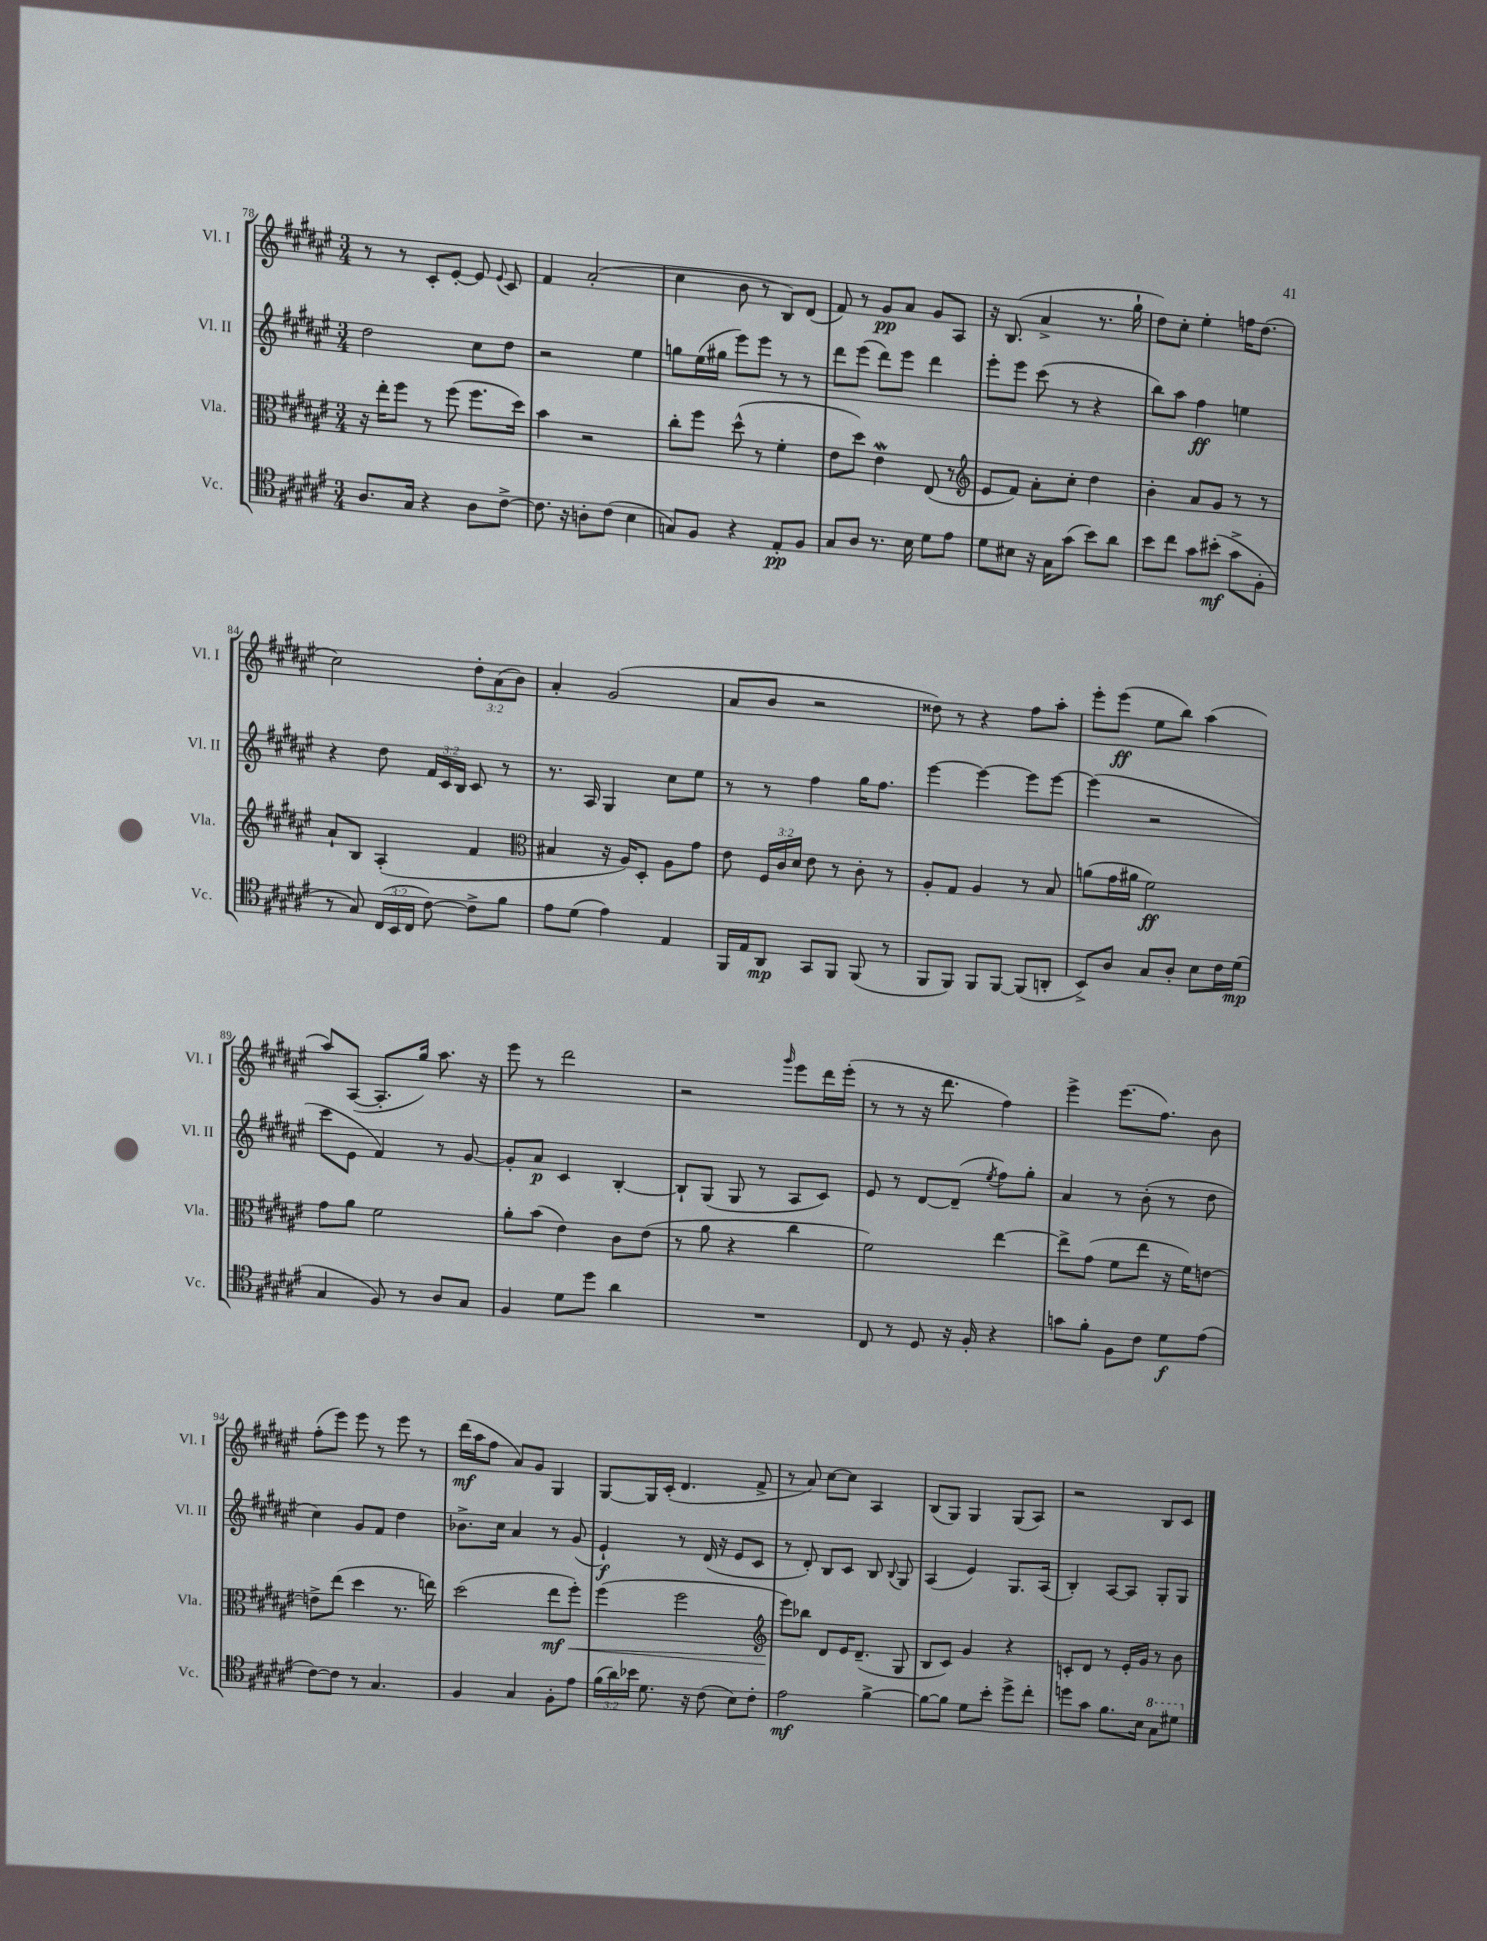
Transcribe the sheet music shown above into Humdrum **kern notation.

**kern	**dynam	**kern	**dynam	**kern	**dynam	**kern	**dynam
*part4	*part4	*part3	*part3	*part2	*part2	*part1	*part1
*staff4	*staff4	*staff3	*staff3	*staff2	*staff2	*staff1	*staff1
*I"Vc.	*	*I"Vla.	*	*I"Vl. II	*	*I"Vl. I	*
*I'Vc.	*	*I'Vla.	*	*I'Vl. II	*	*I'Vl. I	*
*clefC4	*	*clefC3	*	*clefG2	*	*clefG2	*
*k[f#c#g#d#a#e#]	*	*k[f#c#g#d#a#e#]	*	*k[f#c#g#d#a#e#]	*	*k[f#c#g#d#a#e#]	*
*M3/4	*	*M3/4	*	*M3/4	*	*M3/4	*
=78	=78	=78	=78	=78	=78	=78	=78
8.A#/L	.	16r	.	2dd#\	.	8r	.
.	.	16ee#'\KL	.	.	.	.	.
.	.	8ff#\J	.	.	.	8r	.
16G#/Jk	.	.	.	.	.	.	.
4r	.	8r	.	.	.	8c#'/L	.
.	.	(8ff#\	.	.	.	[8e#'/J	.
8A#\L	.	8.ff#\L	.	8cc#\L	.	8e#/]	.
.	.	.	.	.	.	8qqe#/	.
[8c#^\J	.	.	.	8dd#\J	.	8c#/	.
.	.	16dd#\Jk)	.	.	.	.	.
=79	=79	=79	=79	=79	=79	=79	=79
8.c#\]	.	4b\	.	2r	.	4f#/	.
16r	.	.	.	.	.	.	.
8An'\L	.	2r	.	.	.	(2a#'/	.
(8c#\J	.	.	.	.	.	.	.
4B\	.	.	.	4ee#\	.	.	.
=80	=80	=80	=80	=80	=80	=80	=80
8Gn/L)	.	8cc#'\L	.	8ggn\L	.	4cc#\	.
8F#/J	.	8ff#\J	.	(16ee#\L	.	.	.
.	.	.	.	16gg#X\JJ	.	.	.
4r	.	(8dd#^^\	.	8eee#\L)	.	8b\	.
.	.	8r	.	8eee#\J	.	8r	.
8E#'/L	pp	4f#'\	.	8r	.	8B/L)	.
8F#/J	.	.	.	8r	.	(8d#/J	.
=81	=81	=81	=81	=81	=81	=81	=81
8G#/L	.	8e#\L	.	8ddd#\L	.	8f#/)	.
8A#/J	.	8dd#\J)	.	(8eee#\J	.	8r	.
8.r	.	4e#W\	.	8ddd#\L)	.	8g#/L	pp
.	.	.	.	8eee#\J	.	8a#/J	.
16B\	.	.	.	.	.	.	.
8d#\L	.	(8E#/	.	4ddd#\	.	8g#/L	.
8e#\J	.	8r	.	.	.	8A#/J	.
=82	=82	=82	=82	=82	=82	=82	=82
*	*	*clefG2	*	*	*	*	*
8d#\L	.	8e#/L	.	8eee#'\L	.	16r	.
.	.	.	.	.	.	(8.B/	.
8B#X\J	.	8f#/J)	.	8eee#\J	.	.	.
16r	.	8a#'\L	.	(8ccc#\	.	4a#^/	.
16G#\KL	.	.	.	.	.	.	.
(8g#\J	.	8cc#'\J	.	8r	.	.	.
8b\L)	.	4dd#\	.	4r	.	8.r	.
8a#\J	.	.	.	.	.	.	.
.	.	.	.	.	.	16gg#`\	.
=83	=83	=83	=83	=83	=83	=83	=83
8b\L	.	4b'\	.	8bb\L)	.	8dd#\L)	.
8cc#\J	.	.	.	8aa#\J	.	8cc#'\J	.
8g#\L	.	8a#/L	.	4ff#\	ff	4ee#'\	.
(8b#X'\J	mf	8g#/J	.	.	.	.	.
8g#^\L	.	8r	.	4een\	.	16ffn\KL	.
.	.	.	.	.	.	(8.dd#\J	.
8F#'\J	.	8r	.	.	.	.	.
!!LO:LB:g=z
=84	=84	=84	=84	=84	=84	=84	=84
8r	.	8a#`/L	.	4r	.	2cc#\)	.
8G#/)	.	8B/J	.	.	.	.	.
(24C#/LL	.	(4A#'/	.	8dd#\	.	.	.
24BB/	.	.	.	.	.	.	.
24C#/JJ	.	.	.	.	.	.	.
[8c#\)	.	.	.	24f#/LL	.	.	.
.	.	.	.	24c#/	.	.	.
.	.	.	.	24B/JJ	.	.	.
8c#^\L]	.	4f#/	.	8c#/	.	12dd#'\L	.
.	.	.	.	.	.	(12a#\	.
8f#\J	.	.	.	8r	.	.	.
.	.	.	.	.	.	12b\J)	.
=85	=85	=85	=85	=85	=85	=85	=85
*	*	*clefC3	*	*	*	*	*
8e#\L	.	4B#X/	.	8.r	.	4a#'/	.
(8d#\J	.	.	.	.	.	.	.
.	.	.	.	16A#/	.	.	.
4e#\)	.	16r	.	4G#/	.	(2g#/	.
.	.	16A#/KL)	.	.	.	.	.
.	.	8D#'/J	.	.	.	.	.
4E#/	.	8A#\L	.	8cc#\L	.	.	.
.	.	8g#\J	.	8ee#\J	.	.	.
=86	=86	=86	=86	=86	=86	=86	=86
16FF#/LL	.	8e#\	.	8r	.	8a#/L	.
16E#/J	.	.	.	.	.	.	.
8AA#/J	mp	24F#/LL	.	8r	.	8b/J	.
.	.	24c#/	.	.	.	.	.
.	.	24d#/JJ	.	.	.	.	.
8GG#/L	.	8e#\	.	4ff#\	.	2r	.
8FF#/J	.	8r	.	.	.	.	.
(8FF#/	.	8c#'\	.	16gg#\KL	.	.	.
.	.	.	.	8.ff#\J	.	.	.
8r	.	8r	.	.	.	.	.
=87	=87	=87	=87	=87	=87	=87	=87
8FF#/L	.	8A#'/L	.	[4eee#\	.	8dd##X\)	.
8FF#/J)	.	8G#/J	.	.	.	8r	.
8FF#/L	.	4A#/	.	4eee#\_	.	4r	.
[8FF#/J	.	.	.	.	.	.	.
(8FF#/L]	.	8r	.	8eee#\L]	.	8ff#\L	.
8AAn'/J	.	8B/	.	[8eee#\J	.	8aa#'\J	.
=88	=88	=88	=88	=88	=88	=88	=88
8BB^/L)	.	(8an\L	.	(4eee#\]	.	8eee#'\L	.
8A#/J	.	16g#\L	.	.	.	(8eee#\J	ff
.	.	16a#X\JJ	.	.	.	.	.
8G#/L	.	2f#\)	ff	2r	.	8ee#\L	.
8A#'/J	.	.	.	.	.	8bb\J)	.
8B\L	.	.	.	.	.	(4aa#\	.
16c#\L	.	.	.	.	.	.	.
(16d#\JJ	mp	.	.	.	.	.	.
!!LO:LB:g=z
=89	=89	=89	=89	=89	=89	=89	=89
4G#/	.	8g#\L	.	8ccc#\L	.	8aa#/L)	.
.	.	8a#\J	.	8e#\J	.	([8A#/J	.
8F#/)	.	2f#\	.	4f#/)	.	8.A#'/L]	.
8r	.	.	.	.	.	.	.
.	.	.	.	.	.	16gg#/Jk)	.
8A#/L	.	.	.	8r	.	8.aa#\	.
8G#/J	.	.	.	[8g#/	.	.	.
.	.	.	.	.	.	16r	.
=90	=90	=90	=90	=90	=90	=90	=90
4F#/	.	8a#'\L	.	8g#'/L]	.	8eee#\	.
.	.	(8b\J	.	8a#/J	p	8r	.
8d#\L	.	4e#\)	.	4c#/	.	2ddd#\	.
8dd#\J	.	.	.	.	.	.	.
4a#\	.	8c#\L	.	[4B'/	.	.	.
.	.	(8e#\J	.	.	.	.	.
=91	=91	=91	=91	=91	=91	=91	=91
2.r	.	8r	.	8B`/L]	.	2r	.
.	.	8a#\	.	(8G#/J	.	.	.
.	.	4r	.	8G#/	.	.	.
.	.	.	.	8r	.	.	.
.	.	.	.	.	.	16qqggg#/	.
.	.	4cc#\	.	8A#/L	.	8eee#\L	.
.	.	.	.	8c#/J)	.	16ddd#\L	.
.	.	.	.	.	.	(16eee#'\JJ	.
=92	=92	=92	=92	=92	=92	=92	=92
8C#/	.	2f#\)	.	8e#/	.	8r	.
8r	.	.	.	8r	.	8r	.
8D#/	.	.	.	[8d#/L	.	16r	.
.	.	.	.	.	.	8.ddd#\	.
16r	.	.	.	(8d#~/J]	.	.	.
16F#'/	.	.	.	.	.	.	.
.	.	.	.	8qee#/	.	.	.
4r	.	[4ee#\	.	8ff#\L)	.	4ff#\)	.
.	.	.	.	8gg#'\J	.	.	.
=93	=93	=93	=93	=93	=93	=93	=93
8gn\L	.	8ee#^\L]	.	4a#/	.	4eee#^\	.
8f#'\J	.	(8g#\J	.	.	.	.	.
8F#\L	.	8f#\L	.	8r	.	(8.eee#\L	.
8c#\J	.	8ee#\J	.	(8b'\	.	.	.
.	.	.	.	.	.	8.ff#\J)	.
8d#\L	f	16r	.	8r	.	.	.
.	.	16f#\KL)	.	.	.	.	.
(8e#\J	.	[8en\J	.	8dd#\	.	8b\	.
!!LO:LB:g=z
=94	=94	=94	=94	=94	=94	=94	=94
[8c#\L)	.	8en^\L]	.	4cc#\)	.	(8ff#'\L	.
8c#\J]	.	(8ee#\J	.	.	.	8eee#\J)	.
8r	.	4dd#\	.	8g#/L	.	8eee#\	.
4.G#/	.	.	.	8f#/J	.	8r	.
.	.	8.r	.	4dd#\	.	8eee#\	.
.	.	.	.	.	.	8r	.
.	.	16een\)	.	.	.	.	.
=95	=95	=95	=95	=95	=95	=95	=95
4F#/	.	(2dd#\	.	8.b-X^\L	.	(16ddd#\LL	mf
.	.	.	.	.	.	16aa#\J	.
.	.	.	.	.	.	8ff#\J	.
.	.	.	.	16cc#\Jk	.	.	.
4G#/	.	.	.	4a#/	.	8a#/L)	.
.	.	.	.	.	.	8g#/J	.
8F#'\L	.	8ee#\L	mf	8r	.	4G#/	.
!	!	!	!LO:HP:b	!	!	!	!
8e#\J	.	8ff#'\J)	<	(8g#/	.	.	.
=96	=96	=96	=96	=96	=96	=96	=96
(24f#\LL	.	(4ff#\	.	4e#`/)	f	[8G#/L	.
24a#\)	.	.	.	.	.	.	.
24b-X\JJ	.	.	.	.	.	.	.
8.d#\	.	.	.	.	.	16G#/L]	.
.	.	.	.	.	.	(16c#'/JJ	.
.	.	2ff#\	.	8r	.	4.d#/	.
16r	.	.	.	.	.	.	.
(8c#\	.	.	.	(16d#/	.	.	.
.	.	.	.	16r	.	.	.
8B\L)	.	.	.	8e#/L	.	.	.
8c#'\J	.	.	.	8c#/J	.	8f#^/	.
=97	=97	=97	=97	=97	=97	=97	=97
*	*	*clefG2	*	*	*	*	*
2e#\	mf	8eee#\L)	.	8r	.	8r	.
.	.	8bb-X\J	[	8d#'/)	.	8a#/)	.
.	.	8d#/L	.	8B/L	.	[8cc#\L	.
.	.	16e#/K	.	8c#/J	.	8cc#\J]	.
.	.	(8.d#~/J	.	.	.	.	.
[4f#^\	.	.	.	8B/	.	4A#/	.
.	.	.	.	8qqB/	.	.	.
.	.	8G#/	.	8G#/	.	.	.
=98	=98	=98	=98	=98	=98	=98	=98
8f#\L_	.	8B/L	.	(4A#/	.	(8B/L	.
8f#\J]	.	8c#/J)	.	.	.	8G#/J)	.
8d#\L	.	4g#/	.	4e#/)	.	4G#/	.
8b'\J	.	.	.	.	.	.	.
8dd#^\L	.	4r	.	8.G#/L	.	(8G#/L	.
8cc#'\J	.	.	.	.	.	8A#/J)	.
.	.	.	.	(16A#/Jk	.	.	.
=99	=99	=99	=99	=99	=99	=99	=99
8ddn\L	.	8cn'/L	.	4B'/)	.	2r	.
8g#\J	.	8d#/J	.	.	.	.	.
8.f#\L	.	8r	.	[8A#/L	.	.	.
.	.	16e#'/LL	.	8A#/J]	.	.	.
16B\Jk	.	16g#/JJ	.	.	.	.	.
*8va	*	*	*	*	*	*	*
8g#\L	.	8r	.	8G#'/L	.	8B/L	.
8dd#X\J	.	8b\	.	8G#/J	.	8c#/J	.
*X8va	*	*	*	*	*	*	*
==	==	==	==	==	==	==	==
*-	*-	*-	*-	*-	*-	*-	*-
